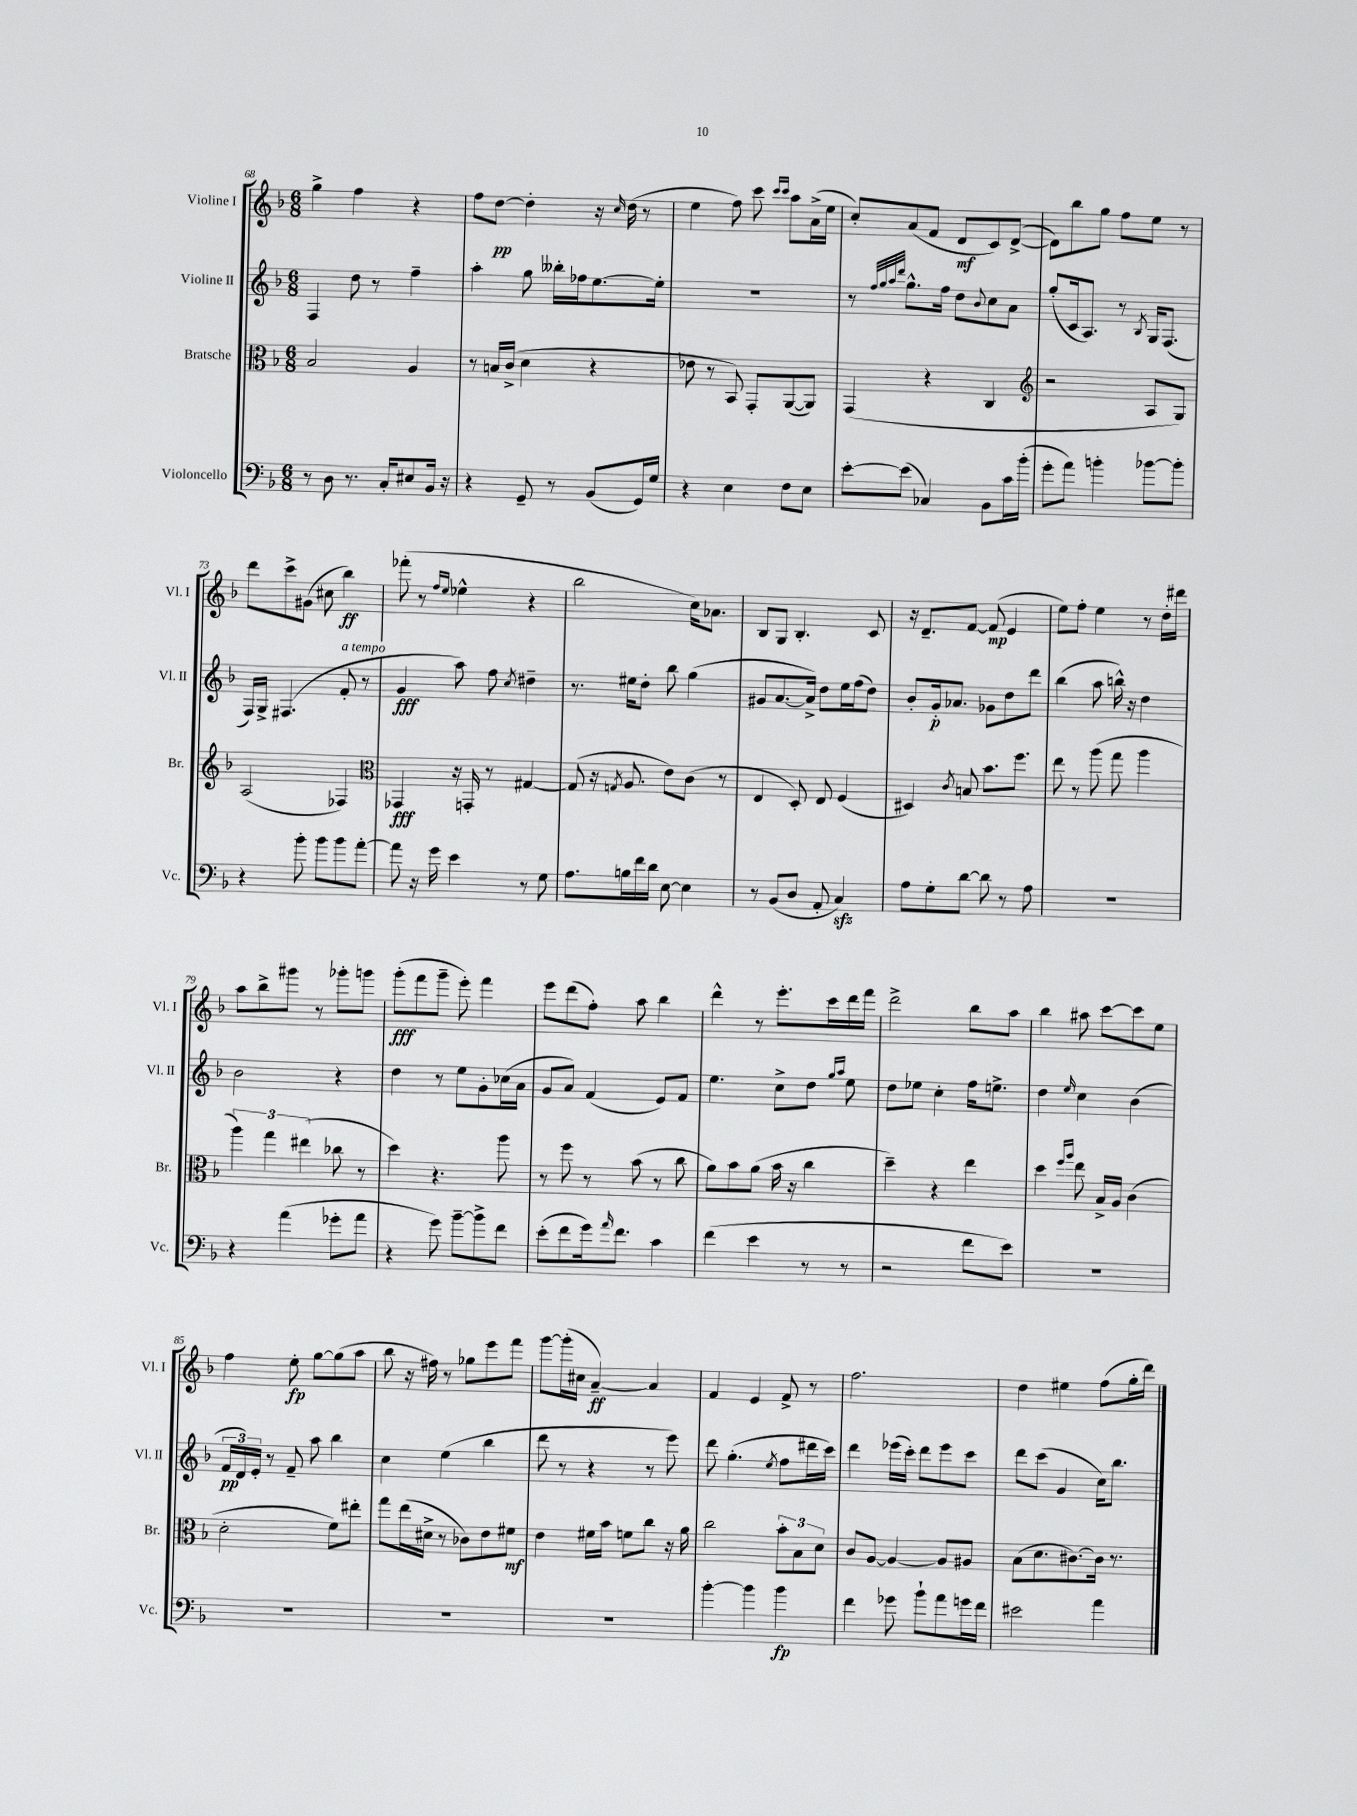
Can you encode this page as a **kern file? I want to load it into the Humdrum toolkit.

**kern	**kern	**kern	**kern
*staff4	*staff3	*staff2	*staff1
*clefF4	*clefC3	*clefG2	*clefG2
*k[b-]	*k[b-]	*k[b-]	*k[b-]
*M6/8	*M6/8	*M6/8	*M6/8
8r	2B-	4F	4gg^
8D	.	.	.
8.r	.	8dd	4ff
.	.	8r	.
16C'	.	.	.
8E#	4A	4ff~	4r
16BB-	.	.	.
16r	.	.	.
=	=	=	=
4r	8r	4aa'	8ff
.	16B	.	[8dd
.	(16c^	.	.
8GG~	4d	8gg	4dd']
8r	.	16bb--'	.
.	.	16ff-	.
(8BB-	4r	[8.ee	16r
.	.	.	16qqcc
.	.	.	(16dd
16GG)	.	.	8r
16G	.	16ee']	.
=	=	=	=
4r	8e-	2.r	4ee
.	8r	.	.
4E	8BB-)	.	8ff)
.	8GG'	.	8ccc
.	.	.	16qqccc
.	.	.	16qqccc
8F	([8AA	.	8aa
8E	8AA])	.	(16a^
.	.	.	16ee
=	=	=	=
[8e'	(4GG	8r	8cc')
.	.	32qqff	.
.	.	32qqgg	.
.	.	32qqaa	.
.	.	32qqddd	.
(8e]	.	8.gg^^	(8a
4C-)	4r	.	8f
.	.	16ff	.
.	.	8dd	8d
.	.	8qqb-	.
8BB-	4C	8cc	8c)
16c	.	8a	([8d^
(16b-'	.	.	.
=	=	=	=
*	*clefG2	*	*
8g'	2r	(8gg'	8d])
8a)	.	16c	8bb-
.	.	8.A)	.
4b'	.	.	8gg
.	.	8r	8ff
.	.	8qB-	.
[8b-	8A	16G	8ee
.	.	(8.F	.
8b-']	8G)	.	8r
=	=	=	=
4r	(2A	16F)	8ddd
.	.	16G^	.
.	.	(4.F#	8ccc^
8b-'	.	.	(8g#
8b-	.	.	8cc#
8b-	4F-)	8f'	4bb-)
[8a'	.	8r	.
=	=	=	=
*	*clefC3	*	*
8a]	4GG-	4g	(8fff-'
16r	.	.	8r
16g	.	.	.
.	.	.	16qqff
.	.	.	16qqee
4e	16r	8aa)	4ee-^^
.	16GG'	.	.
.	8r	8ff	.
.	.	8qcc	.
8r	[4G#	4dd#~	4r
8G	.	.	.
=	=	=	=
8.A	(8G#]	8.r	2bb-
.	16r	.	.
.	8qG	.	.
16B	8.A	16ee#	.
16f	.	8dd'	.
16d	.	.	.
[8E	8e)	8bb-	.
4E]	(8c	(4gg	16cc)
.	.	.	8.a-
.	8r	.	.
=	=	=	=
8r	4E	8g#	8B-
(8BB-	.	[8.a	8G
8D	8D')	.	4.B-'
.	.	16a^])	.
8AA'	8E	8dd	.
4C)	(4F	16ee	.
.	.	(16ff	.
.	.	8dd)	8c
=	=	=	=
8A	4D#)	8b-'	16r
.	.	.	8.d~
8G'	.	16g'	.
.	.	8.a-	.
.	8qc	.	.
[8d	8B	.	[8f
8d]	8.b-	8g-	(8f]
8r	.	8dd	4e
.	8.ff	.	.
8A	.	8ddd	.
=	=	=	=
2.r	8ee	(4bb-	8ee)
.	8r	.	8ff'
.	(8aa	8aa	4ee
.	8gg	16bb^^)	.
.	.	16r	.
.	4aa	4dd	8r
.	.	.	16dd'
.	.	.	16ddd#
=	=	=	=
4r	6aa)	2b-	8aa
.	.	.	8bb-^
.	6gg	.	.
(4a	.	.	8ggg#
.	(6ee#	.	.
.	.	.	8r
8g-'	8cc-	4r	8ggg-'
8a	8r	.	8ggg
=	=	=	=
4r	4dd)	4dd	(8ggg'
.	.	.	8fff
8g)	4.r	8r	8ggg~
[8b-~	.	8ee	8eee')
8b-^]	.	8g'	4fff
8f	8aa	(16cc-	.
.	.	16a	.
=	=	=	=
(8e'	8r	8g	8eee
8f	8ff	8a)	(8ddd
16g)	8r	(4f	8ff')
16qqa	.	.	.
8.f	.	.	.
.	(8b-	.	8aa
4c	8r	8e)	4bb-
.	8cc	8f	.
=	=	=	=
(4f	8a)	4.ee	4ddd^^
.	8b-	.	.
4e	(8a	.	8r
.	16b-	8cc^	8.eee'
.	16r	.	.
8r	4cc	8dd	.
.	.	.	16ccc
.	.	16qqgg	.
.	.	16qqaa	.
8r	.	8ee	16ddd
.	.	.	16fff
=	=	=	=
2r	4dd~)	8dd	2ddd^
.	.	8ee-	.
.	4r	4cc'	.
8f	4ee	16ff	8bb-
.	.	8.ee^	.
8e)	.	.	8aa
=	=	=	=
2.r	4dd	4dd	4bb-
.	16qqff	.	.
.	16qqaa	16qqee	.
.	8ee	4cc	8aa#
.	16B-^	.	[8ccc
.	16A	.	.
.	(4c	(4b-	8ccc]
.	.	.	8ee
=	=	=	=
2.r	2d'	24f	4ff
.	.	24d)	.
.	.	24e'	.
.	.	8r	.
.	.	8f~	8ee'
.	.	8aa	[8gg
.	8f)	4bb-	(8gg]
.	8ee#'	.	8aa
=	=	=	=
2.r	8gg	4cc	8bb-
.	(16ee	.	16r
.	16d#^	.	16ff#)
.	8r	(4ee	8r
.	8c-)	.	8gg-
.	8e	4bb-	8eee
.	8f#	.	8fff
=	=	=	=
2.r	4e	8ddd	[8ggg
.	.	8r	(16ggg']
.	.	.	16cc#
.	16f#	4r	[4a~)
.	16b-	.	.
.	8f	.	.
.	8cc	8r	4a]
.	16r	8eee)	.
.	16a	.	.
=	=	=	=
[4b-'	2cc	8ddd	4f
.	.	(4.gg'	.
4b-]	.	.	4e
.	.	8qee	.
4b-	12b-'	8ff	8f^
.	12B-	.	.
.	.	16ddd#	8r
.	12d	.	.
.	.	16ccc)	.
=	=	=	=
4f	8c	4ddd	2.ff
.	[8A	.	.
8g-	4A_	(16eee-	.
.	.	16ccc')	.
8b-`	.	8ddd	.
8a	8A]	8eee-	.
16g	8A#	8ccc	.
16f	.	.	.
=	=	=	=
2e#	(8B-	8ddd	4dd
.	8.d	(8ccc	.
.	.	4g	4ee#
.	[8.c#)	.	.
4a	16c#]	16cc)	(8ff
.	8.r	8.bb-	.
.	.	.	16gg'
.	.	.	16ddd)
==	==	==	==
*-	*-	*-	*-
